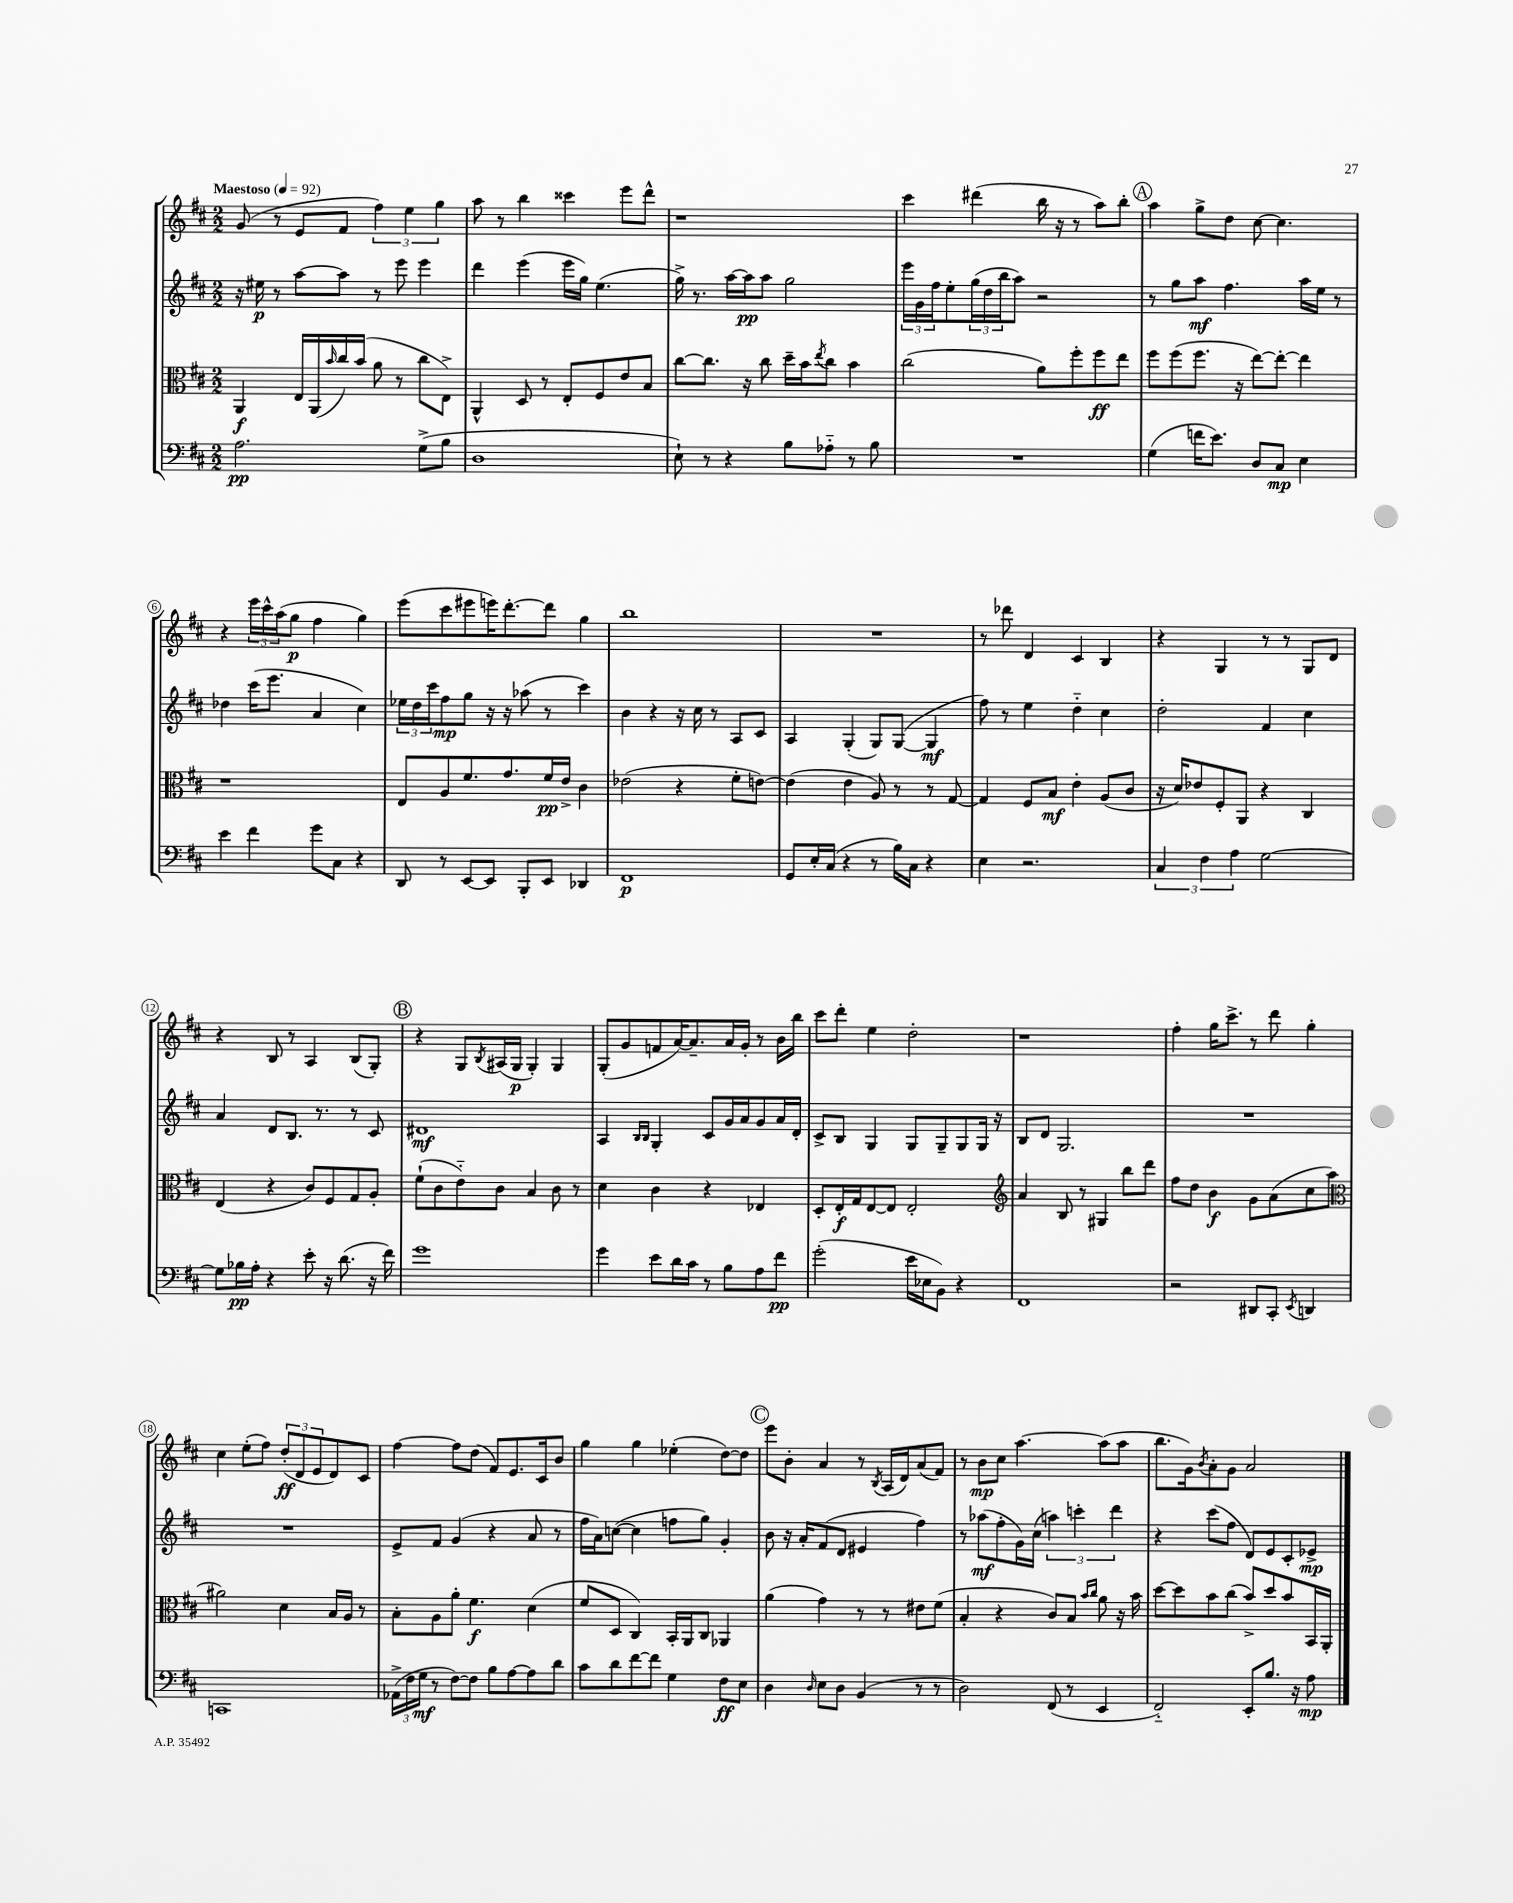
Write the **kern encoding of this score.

**kern	**dynam	**kern	**dynam	**kern	**dynam	**kern	**dynam
*part4	*part4	*part3	*part3	*part2	*part2	*part1	*part1
*staff4	*staff4	*staff3	*staff3	*staff2	*staff2	*staff1	*staff1
*clefF4	*	*clefC3	*	*clefG2	*	*clefG2	*
*k[f#c#]	*	*k[f#c#]	*	*k[f#c#]	*	*k[f#c#]	*
*M2/2	*	*M2/2	*	*M2/2	*	*M2/2	*
*MM92	*	*MM92	*	*MM92	*	*MM92	*
=1	=1	=1	=1	=1	=1	=1	=1
!	!	!	!	!	!	!LO:TX:a:B:t=Maestoso	!
2.A\	pp	4AA/	f	16r	.	(8g/	.
.	.	.	.	16ee#X\	p	.	.
.	.	.	.	8r	.	8r	.
.	.	16E/LL	.	[8aa\L	.	8e/L	.
.	.	(16AA/	.	.	.	.	.
.	.	16qqb/	.	.	.	.	.
.	.	16cc#/)	.	8aa\J]	.	8f#/J	.
.	.	(16b/JJ	.	.	.	.	.
.	.	8a\	.	8r	.	6ff#\)	.
.	.	8r	.	8eee\	.	.	.
.	.	.	.	.	.	6ee\	.
(8G^\L	.	8cc#\L	.	4eee\	.	.	.
.	.	.	.	.	.	6gg\	.
8B\J	.	8E^\J)	.	.	.	.	.
=2	=2	=2	=2	=2	=2	=2	=2
1D	.	4AA^^/	.	4ddd\	.	8aa\	.
.	.	.	.	.	.	8r	.
.	.	8D/	.	(4eee\	.	4bb\	.
.	.	8r	.	.	.	.	.
.	.	8E'/L	.	16eee\LL	.	4ccc##X\	.
.	.	.	.	16gg\JJ)	.	.	.
.	.	8F#/	.	(4.ee\	.	.	.
.	.	8e/	.	.	.	8eee\L	.
.	.	8B/J	.	.	.	8ddd^^\J	.
=3	=3	=3	=3	=3	=3	=3	=3
8E`\)	.	[8cc#\L	.	16gg^\)	.	1r	.
.	.	.	.	8.r	.	.	.
8r	.	8.cc#\J]	.	.	.	.	.
4r	.	.	.	[16aa\LL	.	.	.
.	.	16r	.	16aa\J]	pp	.	.
.	.	8cc#\	.	8aa\J	.	.	.
8B\L	.	16dd~\LL	.	2gg\	.	.	.
.	.	16b\J	.	.	.	.	.
.	.	8qee/	.	.	.	.	.
8A-X\J	.	8cc#\J	.	.	.	.	.
8r	.	4b\	.	.	.	.	.
8B\	.	.	.	.	.	.	.
=4	=4	=4	=4	=4	=4	=4	=4
1r	.	(2cc#\	.	24eee\LL	.	4ccc#\	.
.	.	.	.	24g\	.	.	.
.	.	.	.	24ff#\J	.	.	.
.	.	.	.	8ee'\	.	.	.
.	.	.	.	(24gg\L	.	(4ddd#X\	.
.	.	.	.	24dd\	.	.	.
.	.	.	.	24bb\J	.	.	.
.	.	.	.	8aa\J)	.	.	.
.	.	8a\L)	.	2r	.	16bb\	.
.	.	.	.	.	.	16r	.
.	.	8ff#'\	.	.	.	8r	.
.	.	8ff#\	ff	.	.	8aa\L)	.
.	.	8ee\J	.	.	.	8bb'\J	.
!!LO:REH:place=s1:t=A
=5	=5	=5	=5	=5	=5	=5	=5
(4G\	.	8ff#\L	.	8r	.	4aa\	.
.	.	(8ff#\	.	8gg\L	.	.	.
16fn\KL	.	8.ff#\J	.	8aa\J	mf	8gg^\L	.
8.e\J)	.	.	.	.	.	.	.
.	.	.	.	4.ff#\	.	8dd\J	.
.	.	16r	.	.	.	.	.
8D/L	.	[8ee\L)	.	.	.	[8cc#\	.
8C#/J	mp	8ee'\J_	.	.	.	4.cc#\]	.
4E\	.	4ee\]	.	16aa\LL	.	.	.
.	.	.	.	16ee\JJ	.	.	.
.	.	.	.	8r	.	.	.
!!LO:LB:g=z
=6	=6	=6	=6	=6	=6	=6	=6
4e\	.	1r	.	4dd-X\	.	4r	.
4f#\	.	.	.	(16ccc#\KL	.	24eee\LL	.
.	.	.	.	.	.	24ccc#^^\	.
.	.	.	.	8.eee\J	.	.	.
.	.	.	.	.	.	(24aa\J	.
.	.	.	.	.	.	8gg\J	p
8g\L	.	.	.	4a/	.	4ff#\	.
8C#\J	.	.	.	.	.	.	.
4r	.	.	.	4cc#\)	.	4gg\)	.
=7	=7	=7	=7	=7	=7	=7	=7
8DD/	.	8E/L	.	24ee-X\LL	.	(8eee\L	.
.	.	.	.	24dd\	.	.	.
.	.	.	.	24ccc#\J	.	.	.
8r	.	8A/	.	8ff#\	mp	8ccc#\	.
[8EE/L	.	8.f#/	.	8gg\J	.	8eee#X\	.
8EE/J]	.	.	.	16r	.	16eeen\K)	.
.	.	8.g/	.	16r	.	[8.ddd'\	.
8BBB'/L	.	.	.	(8aa-X\	.	.	.
8EE/J	.	16f#/L	pp	8r	.	8ddd\J]	.
.	.	16e^/JJ	.	.	.	.	.
4DD-X/	.	4c#\	.	4ccc#\)	.	4gg\	.
=8	=8	=8	=8	=8	=8	=8	=8
1FF#	p	(2e-X\	.	4b\	.	1bb	.
.	.	.	.	4r	.	.	.
.	.	4r	.	16r	.	.	.
.	.	.	.	16cc#\	.	.	.
.	.	.	.	8r	.	.	.
.	.	8f#'\L	.	8A/L	.	.	.
.	.	[8en\J)	.	8c#/J	.	.	.
=9	=9	=9	=9	=9	=9	=9	=9
8GG/L	.	(4e\]	.	4A/	.	1r	.
16E'/L	.	.	.	.	.	.	.
(16C#/JJ	.	.	.	.	.	.	.
4r	.	4e\	.	(4G'/	.	.	.
8r	.	8A/)	.	8G/L)	.	.	.
16B\LL)	.	8r	.	([8G/J	.	.	.
16C#\JJ	.	.	.	.	.	.	.
4r	.	8r	.	4G/]	mf	.	.
.	.	[8G/	.	.	.	.	.
=10	=10	=10	=10	=10	=10	=10	=10
4E\	.	4G/]	.	8ff#\)	.	8r	.
.	.	.	.	8r	.	8ddd-X\	.
2.r	.	8F#/L	.	4ee\	.	4d/	.
.	.	8B/J	mf	.	.	.	.
.	.	4e'\	.	4dd\	.	4c#/	.
.	.	(8A/L	.	4cc#\	.	4B/	.
.	.	8c#/J	.	.	.	.	.
=11	=11	=11	=11	=11	=11	=11	=11
6C#/	.	16r	.	2dd'\	.	4r	.
.	.	16d/KL)	.	.	.	.	.
.	.	8e-X/	.	.	.	.	.
6F#\	.	.	.	.	.	.	.
.	.	8F#'/	.	.	.	4G/	.
6A\	.	.	.	.	.	.	.
.	.	8AA/J	.	.	.	.	.
[2G\	.	4r	.	4f#/	.	8r	.
.	.	.	.	.	.	8r	.
.	.	4C#/	.	4cc#\	.	8G/L	.
.	.	.	.	.	.	8d/J	.
!!LO:LB:g=z
=12	=12	=12	=12	=12	=12	=12	=12
8G\L]	.	(4E/	.	4a/	.	4r	.
16B-X\L	pp	.	.	.	.	.	.
16A'\JJ	.	.	.	.	.	.	.
4r	.	4r	.	8d/L	.	8B/	.
.	.	.	.	8.B/J	.	8r	.
8e'\	.	8c#/L)	.	.	.	4A/	.
.	.	.	.	8.r	.	.	.
16r	.	8F#/	.	.	.	.	.
(8.d\	.	.	.	.	.	.	.
.	.	8G/	.	8r	.	(8B/L	.
16r	.	8A'/J	.	8c#/	.	8G'/J)	.
16f#\)	.	.	.	.	.	.	.
!!LO:REH:place=s1:t=B
=13	=13	=13	=13	=13	=13	=13	=13
1g	.	(8f#`\L	.	1d#X	mf	4r	.
.	.	8c#\	.	.	.	.	.
.	.	8e\)	.	.	.	8G/L	.
.	.	.	.	.	.	8qB/	.
.	.	8c#\J	.	.	.	(16A#X/L	.
.	.	.	.	.	.	16G/JJ	p
.	.	4B/	.	.	.	4G'/)	.
.	.	8c#\	.	.	.	4G/	.
.	.	8r	.	.	.	.	.
=14	=14	=14	=14	=14	=14	=14	=14
4g\	.	4d\	.	4A/	.	(8G'/L	.
.	.	.	.	.	.	8g/	.
.	.	.	.	16qqB/LL	.	.	.
.	.	.	.	16qqB/JJ	.	.	.
8e\L	.	4c#\	.	4G'/	.	8fn/	.
16d\L	.	.	.	.	.	[16a/K)	.
16c#\JJ	.	.	.	.	.	8.a~/]	.
8r	.	4r	.	8c#/L	.	.	.
8B\L	.	.	.	16g/L	.	16a/L	.
.	.	.	.	16a/J	.	16g'/JJ	.
8A\	.	4E-X/	.	8g/	.	8r	.
8f#\J	pp	.	.	16a/L	.	16b\LL	.
.	.	.	.	16d'/JJ	.	16bb\JJ	.
=15	=15	=15	=15	=15	=15	=15	=15
(2g'\	.	8D'/L	.	8c#^/L	.	8ccc#\L	.
.	.	16E'/L	f	8B/J	.	8ddd'\J	.
.	.	16G/J	.	.	.	.	.
.	.	[8E/	.	4G/	.	4ee\	.
.	.	8E/J]	.	.	.	.	.
16e\LL	.	2E'/	.	8G/L	.	2dd'\	.
16E-X\J	.	.	.	.	.	.	.
8BB\J)	.	.	.	8G~/	.	.	.
4r	.	.	.	8G/	.	.	.
.	.	.	.	16G/Jk	.	.	.
.	.	.	.	16r	.	.	.
=16	=16	=16	=16	=16	=16	=16	=16
*	*	*clefG2	*	*	*	*	*
1FF#	.	4a/	.	8B/L	.	1r	.
.	.	.	.	8d/J	.	.	.
.	.	8B/	.	2.G/	.	.	.
.	.	8r	.	.	.	.	.
.	.	4G#X/	.	.	.	.	.
.	.	8bb\L	.	.	.	.	.
.	.	8ddd\J	.	.	.	.	.
=17	=17	=17	=17	=17	=17	=17	=17
2r	.	8ff#\L	.	1r	.	4ff#'\	.
.	.	8dd\J	.	.	.	.	.
.	.	4b\	f	.	.	16gg\KL	.
.	.	.	.	.	.	8.ccc#^\J	.
8DD#X/L	.	8g\L	.	.	.	8r	.
8CC#'/J	.	(8a\	.	.	.	8ddd\	.
8qEE/	.	.	.	.	.	.	.
4DDn/	.	8cc#\	.	.	.	4gg'\	.
.	.	8aa\J	.	.	.	.	.
!!LO:LB:g=z
=18	=18	=18	=18	=18	=18	=18	=18
*	*	*clefC3	*	*	*	*	*
1CCn	.	2a#X\)	.	1r	.	4cc#\	.
.	.	.	.	.	.	(8ee'\L	.
.	.	.	.	.	.	8ff#\J)	.
.	.	4d\	.	.	.	(12dd'/L	ff
.	.	.	.	.	.	12d/	.
.	.	.	.	.	.	12e/	.
.	.	16B/LL	.	.	.	8d/)	.
.	.	16A/JJ	.	.	.	.	.
.	.	8r	.	.	.	8c#/J	.
=19	=19	=19	=19	=19	=19	=19	=19
(24AA-X^\LL	.	8B'\L	.	8e^/L	.	[4ff#\	.
24F#\	.	.	.	.	.	.	.
24G\JJ	mf	.	.	.	.	.	.
8r	.	8A\	.	8f#/J	.	.	.
[8F#\L)	.	8a'\J	.	(4g/	.	8ff#\L]	.
8F#\J]	.	4.f#\	f	.	.	(8dd\J	.
8B\L	.	.	.	4r	.	8f#/L)	.
[8A\	.	.	.	.	.	8.e/	.
8A\]	.	(4d\	.	8a/	.	.	.
.	.	.	.	.	.	16c#/k	.
8d\J	.	.	.	8r	.	8b/J	.
=20	=20	=20	=20	=20	=20	=20	=20
8c#\L	.	8f#/L	.	16ff#\LL	.	4gg\	.
.	.	.	.	16a\J)	.	.	.
8d\	.	8D/J	.	([8ccn\J	.	.	.
[8f#\	.	4C#/)	.	4cc\]	.	4gg\	.
8f#\J]	.	.	.	.	.	.	.
4G\	.	16BB'/LL	.	8ffn\L	.	(4ee-X'\	.
.	.	16AA/J	.	.	.	.	.
.	.	8C#/J	.	8gg\J)	.	.	.
8F#\L	ff	4AA-X/	.	4g'/	.	[8dd\L)	.
8E\J	.	.	.	.	.	8dd\J]	.
!!LO:REH:place=s1:t=C
=21	=21	=21	=21	=21	=21	=21	=21
4D\	.	(4a\	.	8b\	.	8eee\L	.
.	.	.	.	16r	.	8b'\J	.
.	.	.	.	16a'/KL	.	.	.
16qqD/	.	.	.	.	.	.	.
8E\L	.	4g\)	.	(8f#/	.	4a/	.
8D\J	.	.	.	8d/J	.	.	.
(4BB/	.	8r	.	4e#X/	.	8r	.
.	.	.	.	.	.	8qB/	.
.	.	8r	.	.	.	(16A/LL	.
.	.	.	.	.	.	16d/J)	.
8r	.	8e#X\L	.	4ff#\)	.	(8a/	.
8r	.	(8f#\J	.	.	.	8f#/J)	.
=22	=22	=22	=22	=22	=22	=22	=22
2D\)	.	4B'/	.	8r	.	8r	.
.	.	.	.	(8aa-X\L	mf	8b\L	mp
.	.	4r	.	8ff#'\	.	8cc#\J	.
.	.	.	.	16g\L)	.	[4.aa\	.
.	.	.	.	(16cc#\JJ	.	.	.
(8FF#/	.	8c#/L)	.	6aan\)	.	.	.
8r	.	8B/J	.	.	.	.	.
.	.	.	.	6cccn'\	.	.	.
.	.	16qqb/LL	.	.	.	.	.
.	.	16qqcc#/JJ	.	.	.	.	.
4EE/	.	8a\	.	.	.	(8aa\L]	.
.	.	.	.	6ddd\	.	.	.
.	.	16r	.	.	.	8aa\J	.
.	.	16b\	.	.	.	.	.
=23	=23	=23	=23	=23	=23	=23	=23
2FF#/)	.	[8dd\L	.	4r	.	8.bb\L	.
.	.	8dd\]	.	.	.	.	.
.	.	.	.	.	.	16g\k)	.
.	.	.	.	.	.	8qb/	.
.	.	8b\	.	(8ccc#\L	.	8a'\	.
.	.	(8cc#\J	.	8ff#\J	.	8g\J	.
8EE'/L	.	8b^/L)	.	8d/L)	.	2a/	.
8.B/J	.	8dd/	.	8e/	.	.	.
.	.	8b/	.	8c#'/	.	.	.
16r	.	.	.	.	.	.	.
8A\	mp	16BB/L	.	8e-X^/J	mp	.	.
.	.	16AA'/JJ	.	.	.	.	.
==	==	==	==	==	==	==	==
*-	*-	*-	*-	*-	*-	*-	*-
